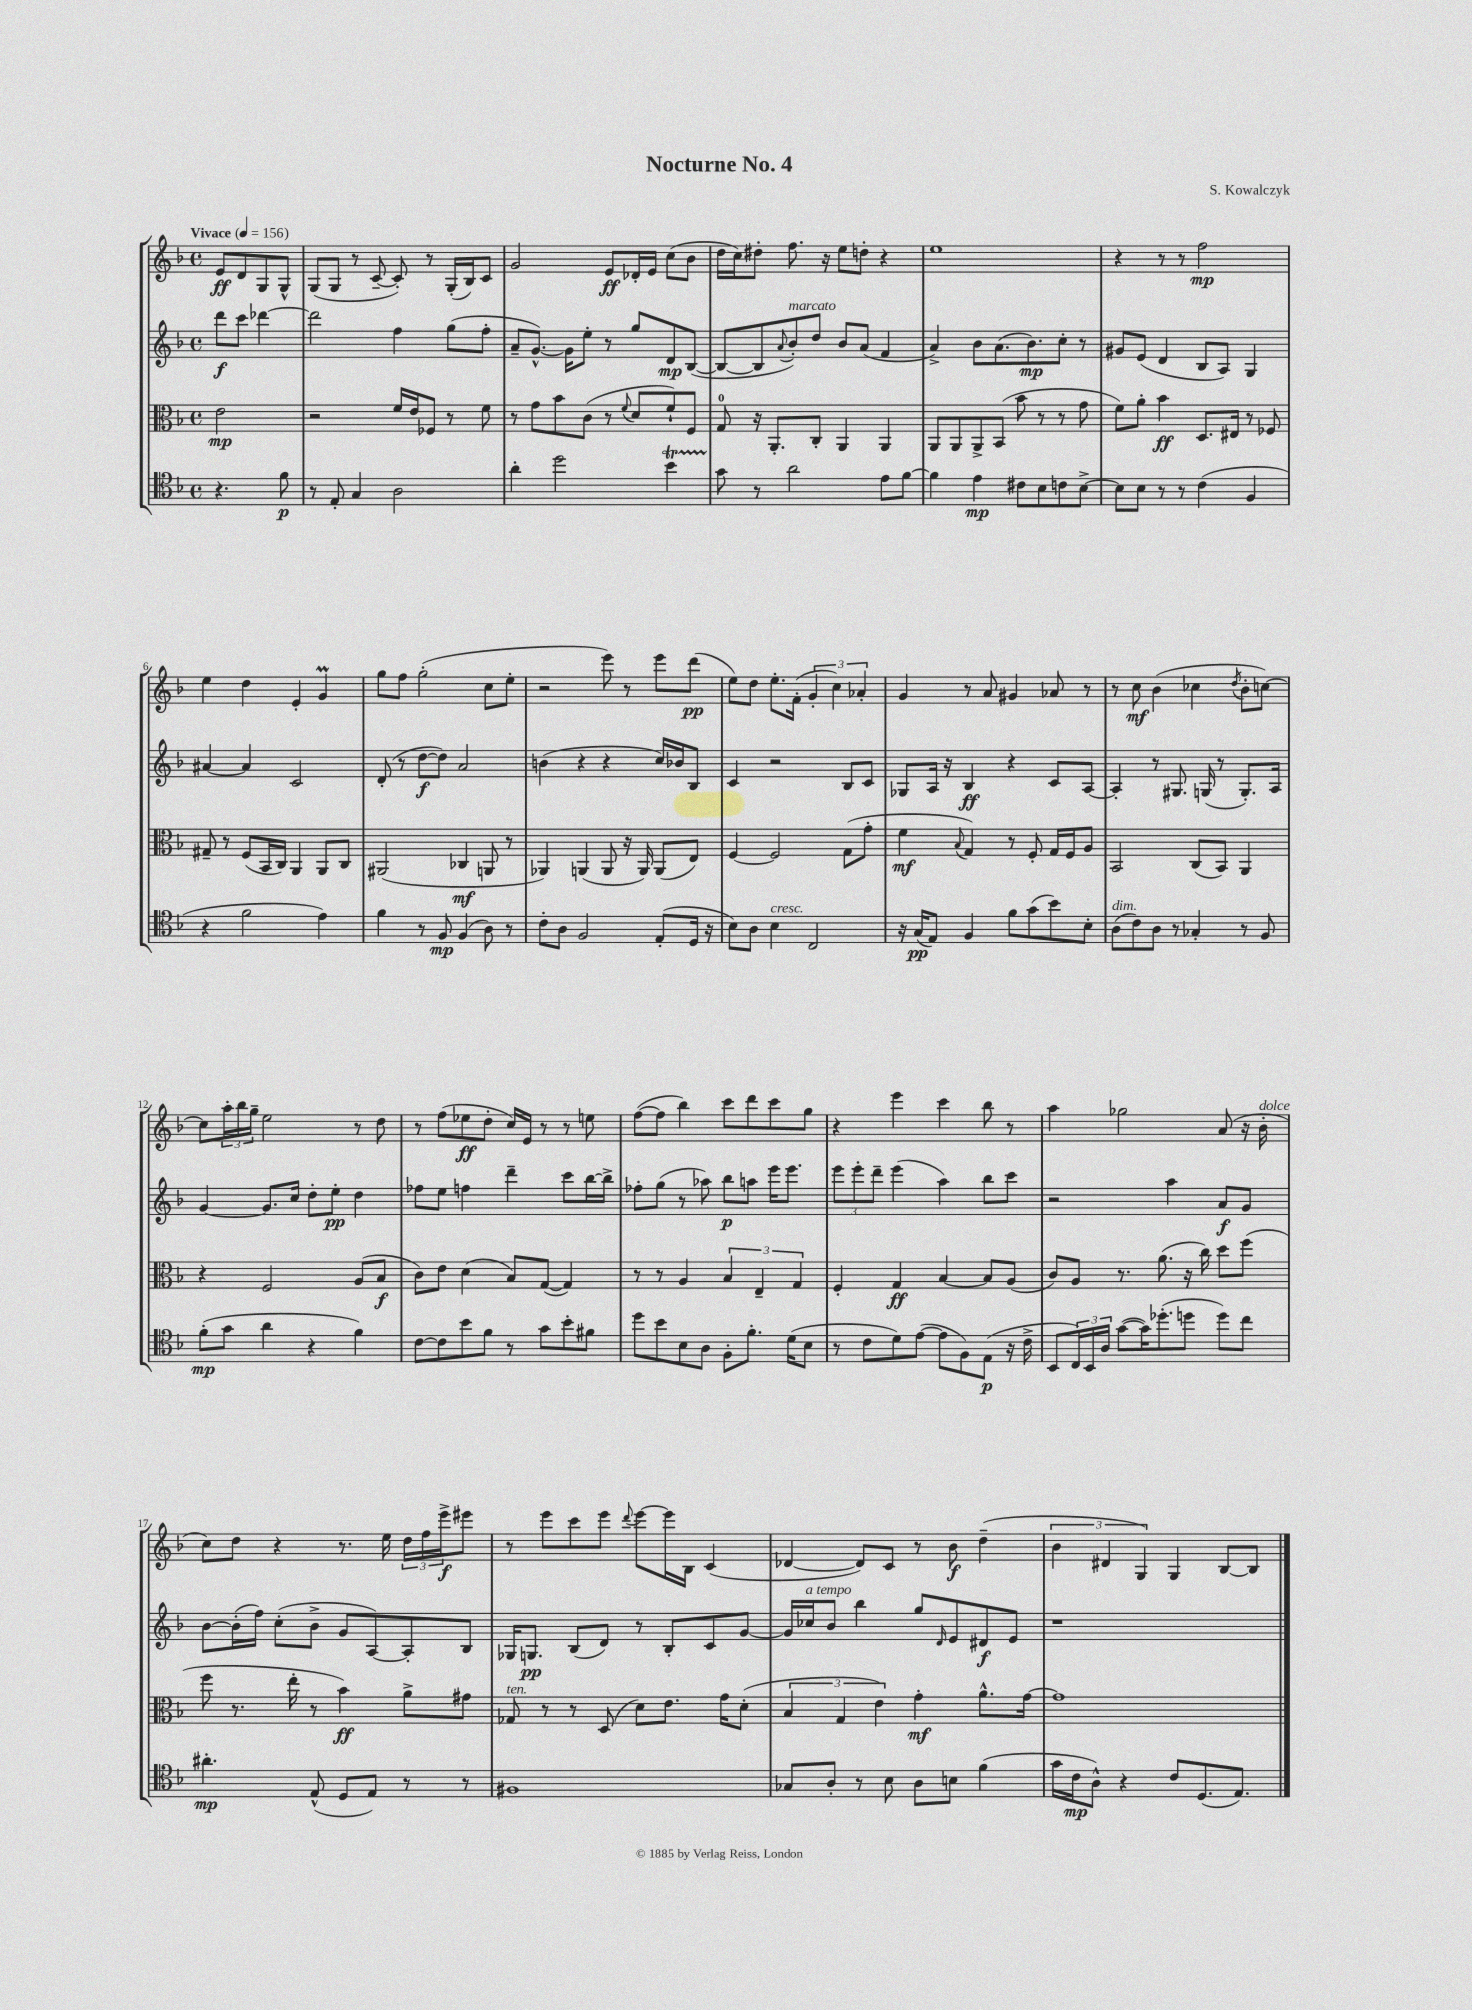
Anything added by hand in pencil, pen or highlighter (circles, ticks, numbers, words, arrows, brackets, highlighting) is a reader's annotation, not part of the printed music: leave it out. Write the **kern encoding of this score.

**kern	**kern	**kern	**kern
*staff4	*staff3	*staff2	*staff1
*clefC4	*clefC3	*clefG2	*clefG2
*k[b-]	*k[b-]	*k[b-]	*k[b-]
*M4/4	*M4/4	*M4/4	*M4/4
*met(c)	*met(c)	*met(c)	*met(c)
*MM156	*MM156	*MM156	*MM156
4.r	2e	8ddd	8e
.	.	8ccc	8d
.	.	[4ddd-	8G
8f	.	.	8G^^
=	=	=	=
8r	2r	2ddd-]	(8G
8E'	.	.	8G
4G	.	.	8r
.	.	.	[8c~
2A	16f	4ff	8c'])
.	16e	.	.
.	8F-	.	8r
.	8r	(8gg	(16G'
.	.	.	16B-)
.	8f	8ff'	8c
=	=	=	=
4a'	8r	8a~	2g
.	8g	[8.g^^)	.
2dd	8b-	.	.
.	.	16g]	.
.	(8c	8ee'	.
.	8r	8r	8e
.	8qqf	.	.
.	8d	8gg	16d-'
.	.	.	16e
4b-	8f`)	8d	(8cc
.	8F	([8B-	8b-
=	=	=	=
8g	8G	8B-_	16dd
.	.	.	16cc)
8r	16r	8B-]	8dd#'
.	8.AA'	.	.
.	.	8qqa	.
2a	.	8b-')	8.ff
.	8C'	8dd	.
.	.	.	16r
.	4AA	8b-	8ee
.	.	(8a	8dd'
8e	4AA	4f	4r
[8f	.	.	.
=	=	=	=
4f]	8AA	4a^)	1ee
.	8AA	.	.
4e	8AA^	8b-	.
.	(8BB-	(8.a	.
8c#	8b-	.	.
.	.	8.b-)	.
8B-	8r	.	.
8c	8r	8cc'	.
[8B-^	8g	8r	.
=	=	=	=
8B-]	8f)	8g#	4r
8B-	8a'	(8e	.
8r	4b-	4d	8r
8r	.	.	8r
(4c	8.D	8B-	2ff
.	.	8A)	.
.	16E#	.	.
4F	8r	4G	.
.	8F-	.	.
=	=	=	=
4r	8G#~	[4a#	4ee
.	8r	.	.
2f	(8F	4a#]	4dd
.	16BB-	.	.
.	16C)	.	.
.	4AA	2c	4e'
4e)	8AA	.	4g
.	8C	.	.
=	=	=	=
4f	(2AA#	(8d'	8gg
.	.	8r	8ff
8r	.	[8dd	(2gg'
8F	.	8dd])	.
(4F	4C-	2a	.
8A)	8AA	.	8cc
8r	8r	.	8ee'
=	=	=	=
8c'	4AA-)	(4b	2r
8A	.	.	.
2F	(4AA	4r	.
.	8AA	4r	8eee)
.	16r	.	8r
.	16AA)	.	.
(8E'	(8AA	16cc)	8eee
.	.	16b-	.
16D	8E)	8B-	(8ddd
16r	.	.	.
=	=	=	=
8B-)	[4F	4c	8ee)
8A	.	.	8dd
4B-	2F]	2r	8.ee'
.	.	.	(16f'
2C	.	.	6g'
.	.	.	6cc)
.	(8G	8B-	.
.	.	.	6a-'
.	8g'	8c	.
=	=	=	=
16r	4f	8G-	4g
(16G	.	.	.
8E)	.	16A	.
.	.	16r	.
.	8qqB-	.	.
4F	4G)	4B-	8r
.	.	.	8a
8f	8r	4r	4g#
(8g	8F'	.	.
8b-)	16G	8c	8a-
.	16F	.	.
8B-'	8A	[8A	8r
=	=	=	=
(8A	2BB-	4A']	8r
8c)	.	.	8cc
8A	.	8r	(4b-
8r	.	8.G#	.
4G-'	(8C	.	4cc-
.	.	(16G	.
.	8BB-)	8r	.
.	.	.	8qdd
8r	4AA	8.G')	8b-'
8F	.	.	[8cc)
.	.	16A	.
=	=	=	=
(8f'	4r	[4g	8cc]
8g	.	.	24aa'
.	.	.	24bb-
.	.	.	24gg~
4a	2F	8.g]	2ee
.	.	16cc	.
4r	.	8dd'	.
.	.	8ee'	.
4f)	(8A	4dd	8r
.	8B-	.	8dd
=	=	=	=
[8c	8c)	8ff-	8r
8c]	8e	8ee	(8ff
8b-	(4d	4ff	8ee-
8f	.	.	8dd'
8r	8B-)	4ddd~	16cc)
.	.	.	16e
8g	([8G	.	8r
8b-'	4G])	8ccc	8r
8f#	.	[16bb-	8ee
.	.	16bb-^]	.
=	=	=	=
8dd	8r	8ff-'	([8ff
8b-	8r	(8gg	8ff]
8B-	4A	8r	4bb-)
8A	.	8aa-)	.
8F'	6B-	8bb-	8ccc
8.f'	.	8aa	8ddd
.	6E~	.	.
.	.	16eee	8ccc
(16d	.	8.eee	.
.	6G	.	.
8B-	.	.	8gg
=	=	=	=
8r	4F'	12eee	4r
.	.	12eee'	.
8c	.	.	.
.	.	12ddd~	.
8d)	4G	(4eee	4eee
([8e	.	.	.
8e]	[4B-	4aa)	4ccc
8F)	.	.	.
(8E	8B-]	8bb-	8bb-
16r	(8A	8ccc	8r
16c^	.	.	.
=	=	=	=
8BB-	8c)	2r	4aa
24C)	8A	.	.
24BB-	.	.	.
24A	.	.	.
([8g	8.r	.	2gg-
16g])	.	.	.
(8.dd-'	(8.a	.	.
.	.	4aa	.
8dd	16r	.	.
.	16cc)	.	.
8dd)	8dd	8a	(8a
8cc	(8ff	8g	16r
.	.	.	16b-'
=	=	=	=
4.a#'	8ff	[8b-	8cc)
.	8.r	(16b-']	8dd
.	.	16ff)	.
.	.	(8cc'	4r
.	16ee'	.	.
(8E^^	8r	8b-^	.
8D	4b-)	8g	8.r
8E)	.	[8A)	.
.	.	.	16ee
8r	8a^	8A']	24dd
.	.	.	24ff
.	.	.	24eee^
8r	8g#	8B-	8eee#
=	=	=	=
1F#	8G-	16G-	8r
.	.	8.G	.
.	8r	.	8eee
.	8r	(8B-	8ccc
.	(8D	8d)	8eee
.	.	.	8qqddd
.	8d)	8r	[8eee
.	8.e	8B-'	16eee]
.	.	.	16B-
.	.	8c	(4c
.	16g	.	.
.	(8d'	[8g	.
=	=	=	=
8G-	6B-	16g]	[4d-
.	.	16cc-	.
8A'	.	8b-	.
.	6G	.	.
8r	.	4bb-	8d-])
.	6e)	.	.
8B-	.	.	8c
8A	4g'	8gg	8r
.	.	16qqd	.
8B	.	8e	8b-
(4f	8.a^^	8d#	(4dd~
.	.	8e	.
.	[16g	.	.
=	=	=	=
16g	1g]	1r	6b-
16c	.	.	.
8A^^)	.	.	.
.	.	.	6d#
4r	.	.	.
.	.	.	6G)
8c	.	.	4G
(8.D	.	.	.
.	.	.	[8B-
8.E)	.	.	.
.	.	.	8B-]
==	==	==	==
*-	*-	*-	*-
